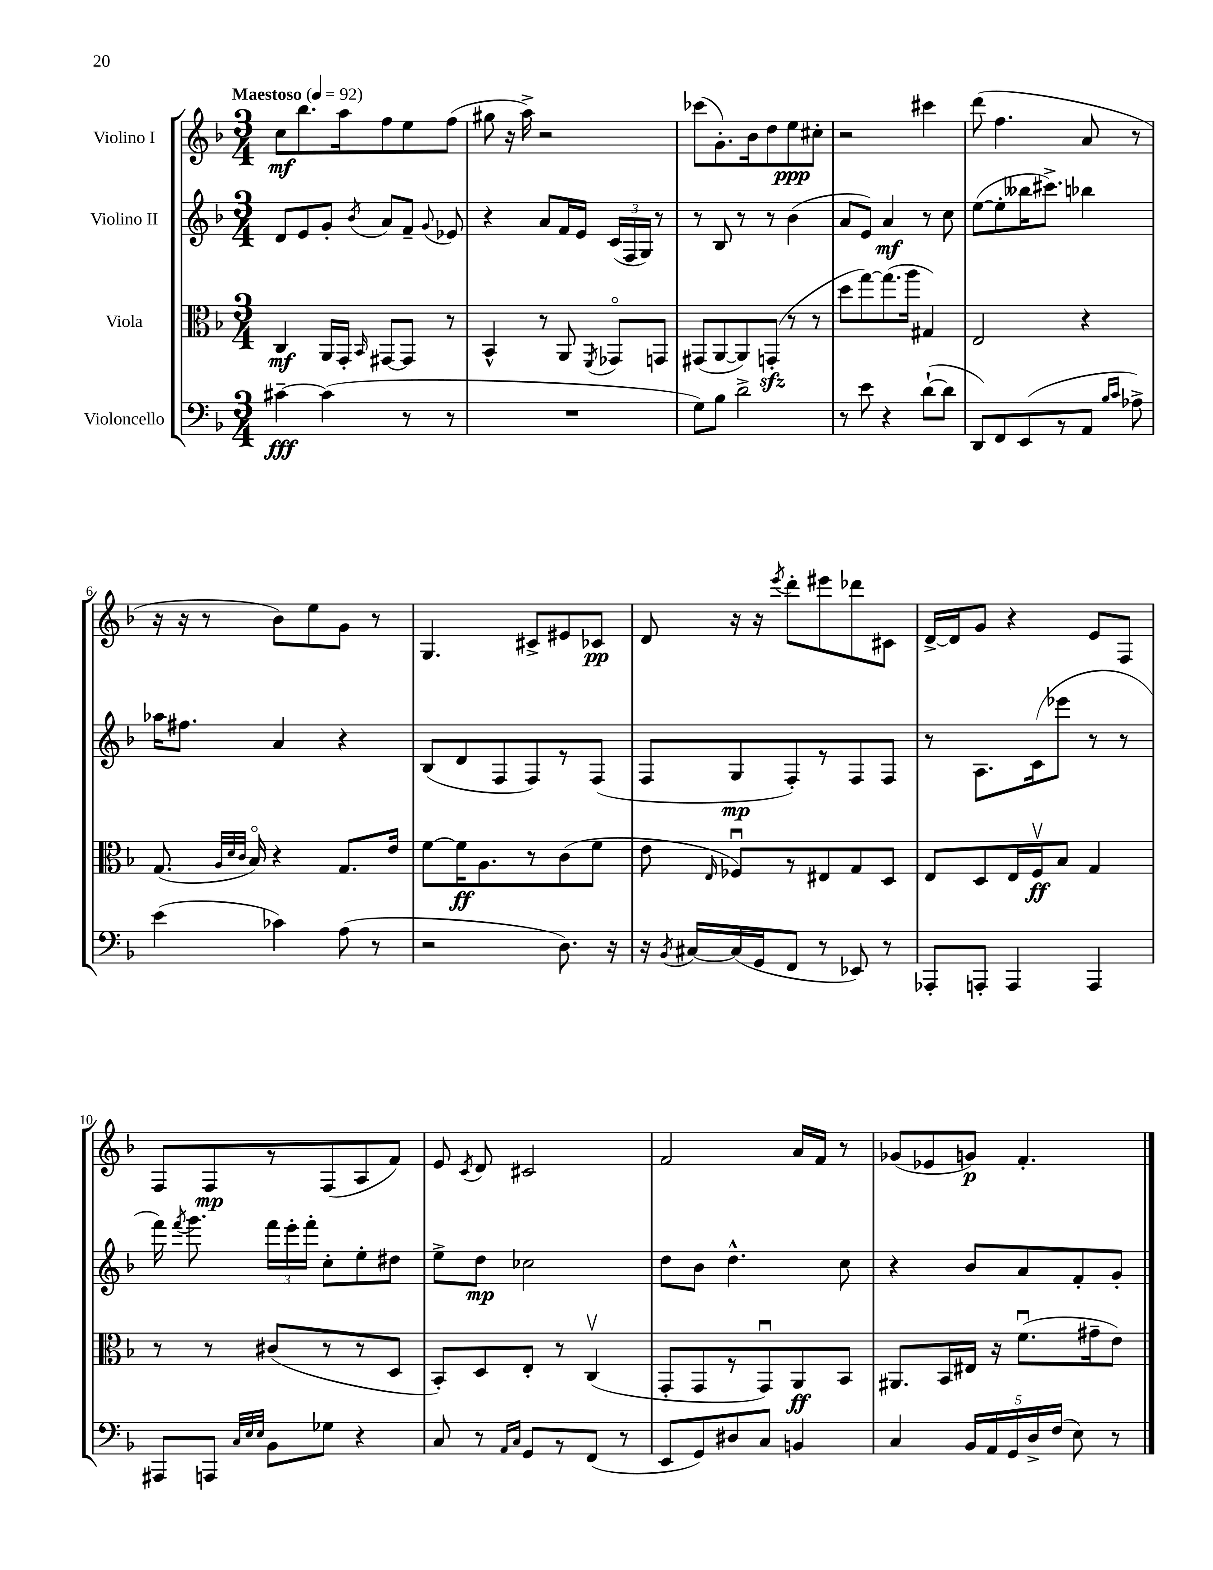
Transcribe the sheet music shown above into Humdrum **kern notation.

**kern	**kern	**kern	**kern
*staff4	*staff3	*staff2	*staff1
*clefF4	*clefC3	*clefG2	*clefG2
*k[b-]	*k[b-]	*k[b-]	*k[b-]
*M3/4	*M3/4	*M3/4	*M3/4
*MM92	*MM92	*MM92	*MM92
[4c#~	4C	8d	8cc
.	.	8e	8.bb-
(4c#]	16AA	8g'	.
.	16GG'	.	16aa
.	16qqBB-	8qb-	.
.	[8GG#	8a	8ff
8r	8GG#]	8f~	8ee
.	.	8qqg	.
8r	8r	8e-	(8ff
=	=	=	=
2.r	4BB-^^	4r	8gg#
.	.	.	16r
.	.	.	16aa^)
.	8r	8a	2r
.	8AA	16f	.
.	.	16e	.
.	8qFF	.	.
.	8GG-o	(24c	.
.	.	24F	.
.	.	24G)	.
.	8GG	8r	.
=	=	=	=
8G)	(8GG#	8r	(8ccc-
8B-	[8AA	8B-	8.g')
2d^	8AA])	8r	.
.	.	.	16b-
.	(8GG'	8r	8dd
.	8r	(4b-	8ee
.	8r	.	8cc#'
=	=	=	=
8r	8dd	8a	2r
8e	[8gg)	8e)	.
4r	(8.gg]	4a	.
.	16aa	.	.
([8d`	4G#)	8r	4ccc#
8d]	.	8cc	.
=	=	=	=
8DD)	2E	([8ee	(8ddd
8FF	.	8ee']	4.ff
(8EE	.	16bb--	.
.	.	8.ccc#^)	.
8r	.	.	.
8AA	4r	4bb-	8a
16qqB-	.	.	.
16qqc	.	.	.
8A-^)	.	.	8r
=	=	=	=
(4e	(8.G	16aa-	16r
.	.	8.ff#	16r
.	.	.	8r
.	32qqA	.	.
.	32qqd	.	.
.	32qqc	.	.
.	16B-o)	.	.
4c-)	4r	4a	8b-)
.	.	.	8ee
(8A	8.G	4r	8g
8r	.	.	8r
.	16e	.	.
=	=	=	=
2r	[8f	(8B-	4.G
.	16f]	8d	.
.	8.A	.	.
.	.	8F	.
.	8r	8F)	8c#^
8.D)	(8c	8r	8e#
.	8f	(8F	8c-
16r	.	.	.
=	=	=	=
16r	8e	8F	8d
8qBB-	.	.	.
[16C#	.	.	.
.	16qqE	.	.
(16C#]	8F-u)	8G	16r
16GG	.	.	16r
.	.	.	8qeee
8FF	8r	8F')	8ddd'
8r	8E#	8r	8eee#
8EE-)	8G	8F	8ddd-
8r	8D	8F	8c#
=	=	=	=
8AAA-'	8E	8r	[16d^
.	.	.	16d]
8AAA'	8D	8.A	8g
4AAA	16E	.	4r
.	16Fv	(16c	.
.	8B-	8eee-	.
4AAA	4G	8r	8e
.	.	8r	8F
=	=	=	=
8AAA#	8r	16fff)	8F
.	.	8qfff	.
.	.	8.ggg	.
8AAA	8r	.	8F
32qqC	.	.	.
32qqE	.	.	.
32qqE	.	.	.
8BB-	(8c#	24fff	8r
.	.	24eee'	.
.	.	24fff'	.
8G-	8r	8cc'	(8F
4r	8r	8ee'	8A
.	8D	8dd#	8f)
=	=	=	=
8C	8BB-')	8ee^	8e
.	.	.	8qc
8r	8D	8dd	8d
16qqAA	.	.	.
16qqC	.	.	.
8GG	8E'	2cc-	2c#
8r	8r	.	.
(8FF	(4Cv	.	.
8r	.	.	.
=	=	=	=
8EE	8GG'	8dd	2f
8GG)	8GG	8b-	.
8D#	8r	4.dd^^	.
8C	8GGu)	.	.
4BB	8AA	.	16a
.	.	.	16f
.	8BB-	8cc	8r
=	=	=	=
4C	8.AA#	4r	(8g-
.	.	.	8e-
.	16BB-	.	.
20BB-	16E#	8b-	8g)
20AA	.	.	.
.	16r	.	.
20GG	.	.	.
.	(8.fu	8a	4.f'
20D^	.	.	.
(20F	.	.	.
8E)	.	8f'	.
.	16g#~	.	.
8r	8e)	8g'	.
==	==	==	==
*-	*-	*-	*-
